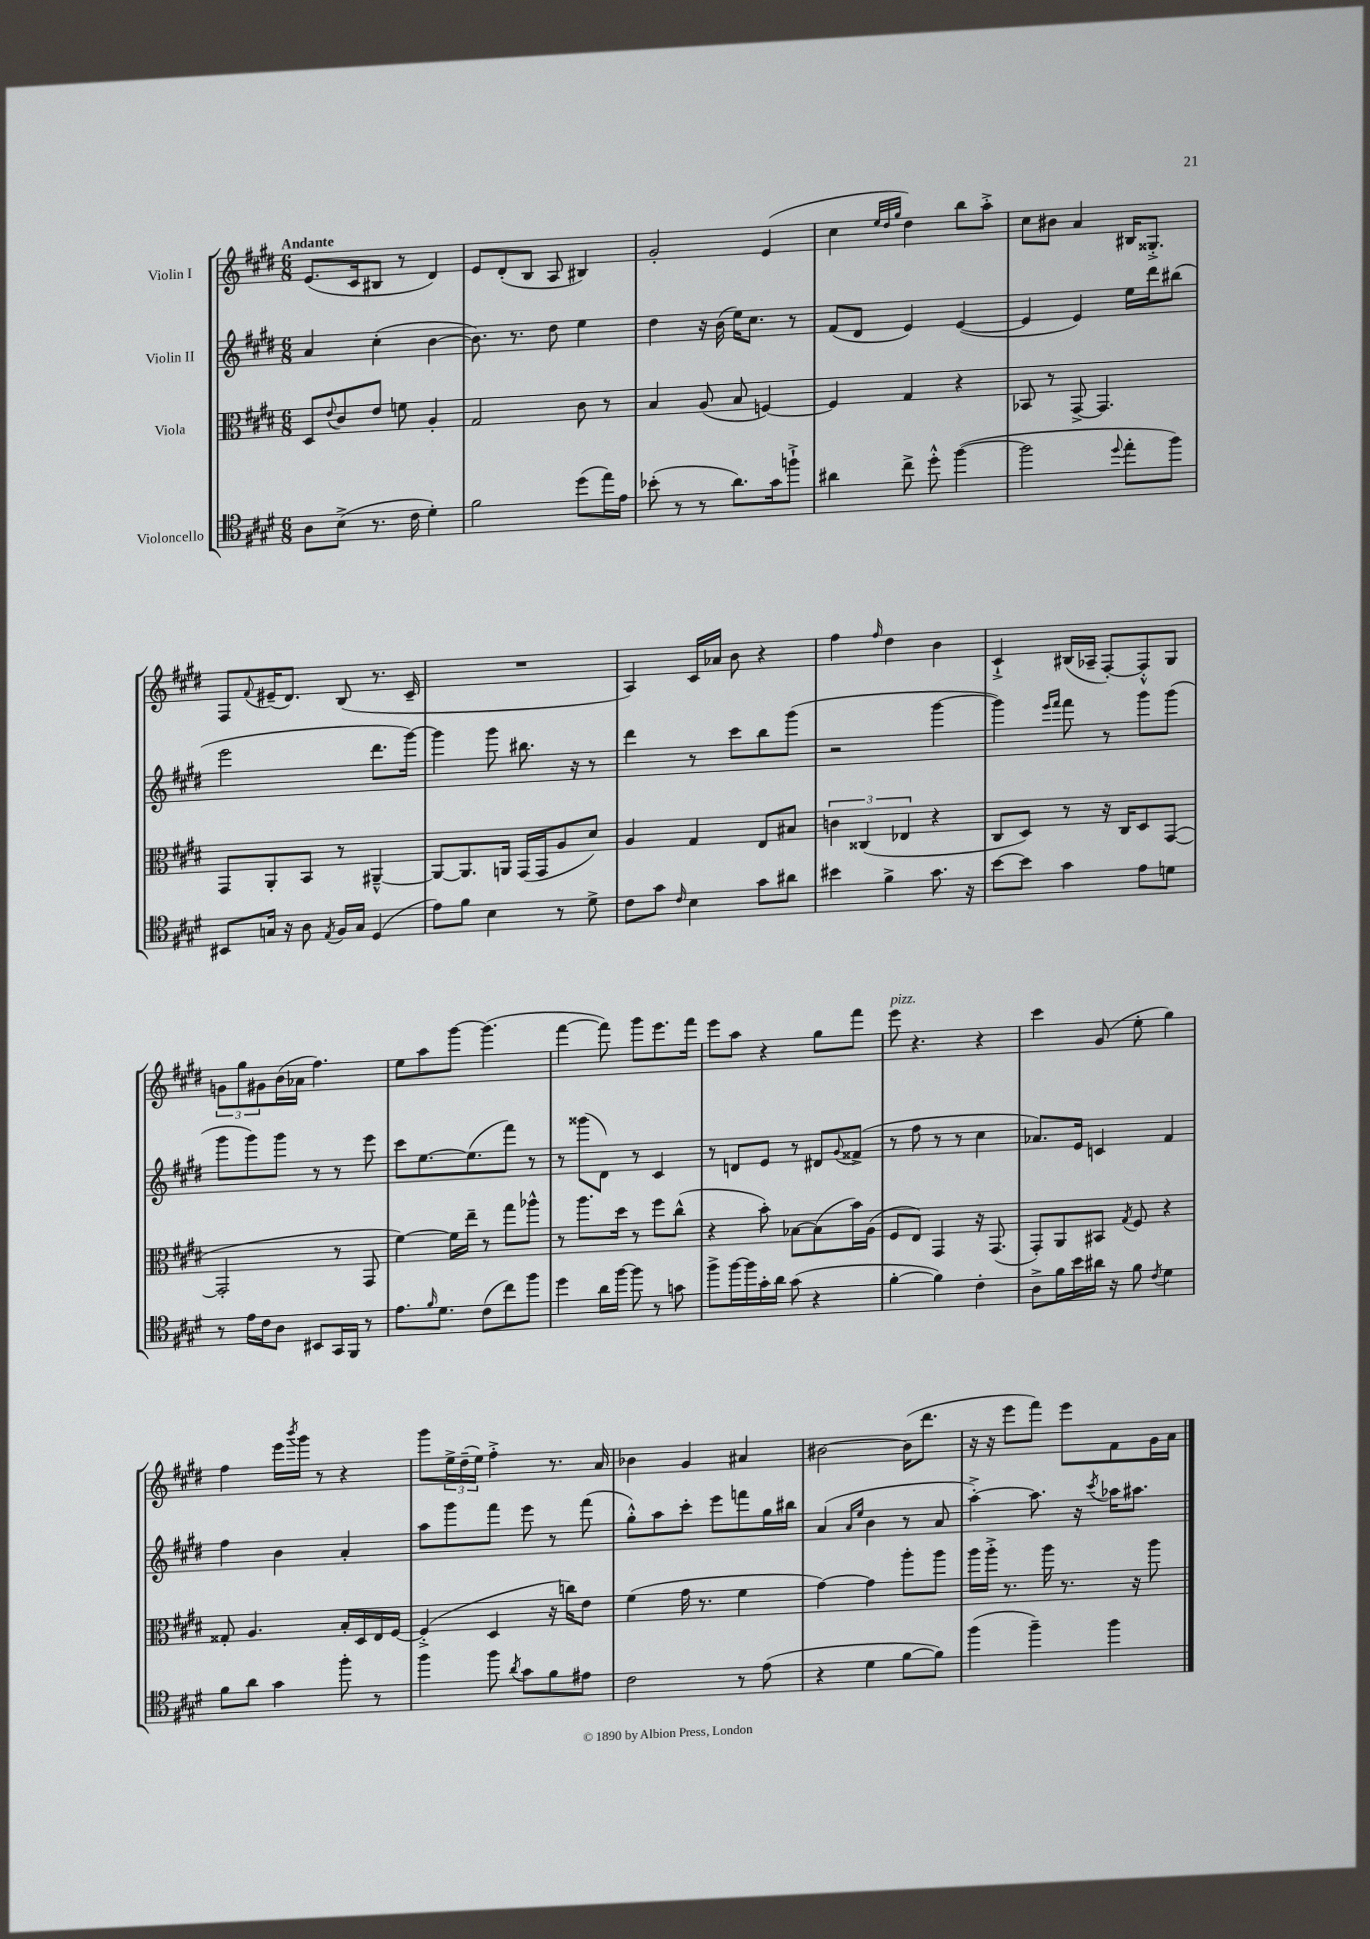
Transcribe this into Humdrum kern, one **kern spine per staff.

**kern	**kern	**kern	**kern
*part4	*part3	*part2	*part1
*staff4	*staff3	*staff2	*staff1
*I"Violoncello	*I"Viola	*I"Violin II	*I"Violin I
*clefC4	*clefC3	*clefG2	*clefG2
*k[f#c#g#d#]	*k[f#c#g#d#]	*k[f#c#g#d#]	*k[f#c#g#d#]
*M6/8	*M6/8	*M6/8	*M6/8
=1	=1	=1	=1
!	!	!	!LO:TX:a:B:t=Andante
8A\L	8D#/L	4a/	(8.e/L
.	8qqe/	.	.
(8B^\J	8c#/	.	.
.	.	.	16c#/k
8.r	8e/J	(4cc#'\	8B#X/J
.	8fn\	.	8r
16c#\	.	.	.
4d#'\)	4A'/	[4b\	4d#/)
=2	=2	=2	=2
2f#\	2G#/	8.b\])	8e/L
.	.	.	(8d#'/
.	.	8.r	.
.	.	.	8B/J
.	.	8dd#\	8A/
(8dd#\L	8c#\	4ee\	4B#X/)
16ee\L)	8r	.	.
16e\JJ	.	.	.
=3	=3	=3	=3
(8b-X'\	4B/	4dd#\	2g#'/
8r	.	.	.
8r	(8A/	16r	.
.	.	(16b\	.
8.a\L)	8B/	16ee\KL)	.
.	.	8.cc#\J	.
.	[4Fn/)	.	(4e/
16g#\k	.	.	.
8ffn`^\J	.	8r	.
=4	=4	=4	=4
4a#X\	4F/]	(8f#/L	4cc#\
.	.	8d#/J	.
.	.	.	32qqee/LLL
.	.	.	32qqdd#/
.	.	.	32qqgg#/JJJ
8cc#^\	4G#/	4e/)	4dd#\)
8dd#'^^\	.	.	.
([4ff#\	4r	([4e/	8bb\L
.	.	.	8aa'^\J
=5	=5	=5	=5
2ff#\]	8BB-X/	4e/]	8cc#\L
.	8r	.	8b#X\J
.	[8GG#^/	4e/)	4a/
.	4.GG#/]	.	.
8qqdd#/	.	.	.
8ee'\L	.	16ee\LL	16B#X/KL
.	.	16ddd#\J	8.G##X'^/J
8ff#\J)	.	(8bb#X\J	.
!!LO:LB:g=z
=6	=6	=6	=6
8BB#X/L	8GG#/L	2eee\	8F#/L
.	.	.	8qqf#/
16Gn/Jk	8AA'/	.	(16e#X~/K
16r	.	.	8.d#/J)
8A\	8BB/J	.	.
8qE/	.	.	.
16F#/LL	8r	.	(8B/
16G/JJ	.	.	.
(4D#/	[4AA#X~^^/	8.ddd#\L	8.r
.	.	[16ggg#\Jk)	16c#~/
=7	=7	=7	=7
8e\L)	8AA#/L_	4ggg#\]	2.r
8f#\J	8.AA#/]	.	.
4B\	.	8ggg#\	.
.	16AAn/Jk	.	.
.	(16GG#/LL	8.bb#X\	.
.	16GG#/J	.	.
8r	8A/	.	.
.	.	16r	.
8d#^\	8d#/J)	8r	.
=8	=8	=8	=8
8c#\L	4A/	4ddd#\	4A/)
8g#\J	.	.	.
16qqc#/	.	.	.
4B\	4G#/	8r	16c#/LL
.	.	.	16a-X/JJ
.	.	8ccc#\L	8b\
8g#\L	8E/L	8bb\	4r
8a#X\J	8B#X/J	(8ggg#\J	.
=9	=9	=9	=9
4b#X\	6cn\	2r	4ff#\
.	(6C##X/	.	.
.	.	.	16qqff#/
4f#^\	.	.	4dd#\
.	6E-X/	.	.
8.g#\	4r	[4ggg#\	4b\
16r	.	.	.
=10	=10	=10	=10
[8b\L	8C#/L	4ggg#\])	4c#`^/
8b\J]	8D#/J)	.	.
.	.	16qqeee/LL	.
.	.	16qqfff#/JJ	.
4g#\	8r	8fff#\	(16B#X/LL
.	.	.	16A-X~/JJ
.	16r	8r	[8F#'/L)
.	16C#/KL	.	.
8e\L	8D#/	8ggg#\L	8F#'^^/]
8dn\J	([8GG#/J	(8ggg#\J	8G#/J
!!LO:LB:g=z
=11	=11	=11	=11
8r	2GG#'/]	8ggg#\L	12gn\L
.	.	.	12gg#\
16e\LL	.	8ggg#\)	.
.	.	.	12g#X\
16c#\J	.	.	.
8A\J	.	8ggg#\J	(16b\L
.	.	.	16a-X\JJ
8BB#X/L	.	8r	4.ff#\)
16GG#/L	8r	8r	.
16FF#/JJ	.	.	.
8r	8GG#/	8eee\	.
=12	=12	=12	=12
8.e\L	[4f#\)	8ccc#\L	8ee\L
.	.	[8.ee\	8aa\
16qqf#/	.	.	.
8.d#\J	.	.	.
.	16f#\LL]	.	[8ggg#\J
.	16ee~\JJ	(8.ee\]	.
(8c#\L	8r	.	(4.ggg#\]
8cc#\)	8gg#\L	8fff#\J)	.
8ff#\J	8aa-X^^\J	8r	.
=13	=13	=13	=13
4dd#\	8r	8r	[4fff#\
.	8.aa\L	(8ggg##X\L	.
16a\LL	.	8d#\J)	8fff#\])
[16ff#\JJ	16dd#\Jk	.	.
8ff#\]	8r	8r	8ggg#\L
8r	8ff#\L	4c#/	8.eee\
8gn\	(8cc#^^\J	.	.
.	.	.	16fff#\Jk
=14	=14	=14	=14
8ff#^\L	4r	8r	8eee\L
[16ff#\L	.	8dn/L	8aa\J
16ff#\]	.	.	.
16g#'\	8b'\)	8e/J	4r
16a\JJ	.	.	.
(8g#\	[8B-X\L	8r	.
4r	(8B-\]	8d#X/L	8gg#\L
.	.	8qqg#/	.
.	16b\L)	(8f##X^/J	8fff#\J
.	(16A\JJ	.	.
=15	=15	=15	=15
!	!	!	!LO:TX:a:i:t=pizz.
[4f#'\	8F#/L	8r	8eee\
.	8E/J)	8ff#\	4.r
4f#\])	4GG#/	8r	.
.	.	8r	.
4c#'\	16r	4cc#\	4r
.	(8.GG#/	.	.
=16	=16	=16	=16
8A^\L	8GG#'/L)	8.a-X/L)	4ccc#\
16f#\L	8AA/	.	.
16b\	.	16e/Jk	.
16a#X\JJ	8BB#X/J	4cn/	(8g#/
16r	.	.	.
.	8qG#/	.	.
8f#\	8F#/	.	8ee'\
8qc#/	.	.	.
4d#\	4r	4f#/	4gg#\)
!!LO:LB:g=z
=17	=17	=17	=17
8f#\L	8G##X'/	4ff#\	4ff#\
8a\J	4.A/	.	.
4g#\	.	4b\	16eee\LL
.	.	.	8qbbb/
.	.	.	16ggg#\JJ
.	.	.	8r
8ff#'\	16B'/LL	4a'/	4r
.	16D#/	.	.
8r	16E/	.	.
.	[16F#/JJ	.	.
=18	=18	=18	=18
4ff#\	(4F#'^/]	8aa\L	8ggg#\L
.	.	8ggg#\	24ee^\L
.	.	.	(24dd#~\
.	.	.	24ee\JJ)
8ff#\	4D#/	8fff#\J	4ff#'^\
8qa/	.	.	.
8g#\L	.	8eee\	.
8f#\	16r	8r	8.r
.	16ccn\KL)	.	.
8e#X\J	8e\J	(8fff#\	.
.	.	.	16a/
=19	=19	=19	=19
2c#\	(4f#\	8gg#'^^\L)	4b-X\
.	.	8aa\	.
.	16g#\	8ccc#'\J	4g#/
.	8.r	.	.
.	.	8eee\L	.
8r	4f#\	8fffn\	4a#X/
(8e\	.	16gg#\L	.
.	.	16bb#X\JJ	.
=20	=20	=20	=20
4r	[4g#\)	(4a/	[2b#X\
.	.	16qqa/LL	.
.	.	16qqee/JJ	.
4d#\	4g#\]	4b\	.
[8f#\L	8aa'\L	8r	(16b#\KL]
.	.	.	8.ddd#\J
8f#\J])	8aa\J	8a/	.
=21	=21	=21	=21
(4ff#\	16aa\LL	[4aa'^\)	16r
.	16aa'^\JJ	.	16r
.	8.r	.	8eee\L
4ff#~\)	.	8.aa\]	8fff#\J)
.	16aa\	.	.
.	8.r	.	8eee\L
.	.	16r	.
.	.	8qccc#/	.
4ff#\	.	16aa-X\KL	8f#\
.	16r	8.aa#X\J	.
.	8aa\	.	16g#\L
.	.	.	16a\JJ
==	==	==	==
*-	*-	*-	*-
